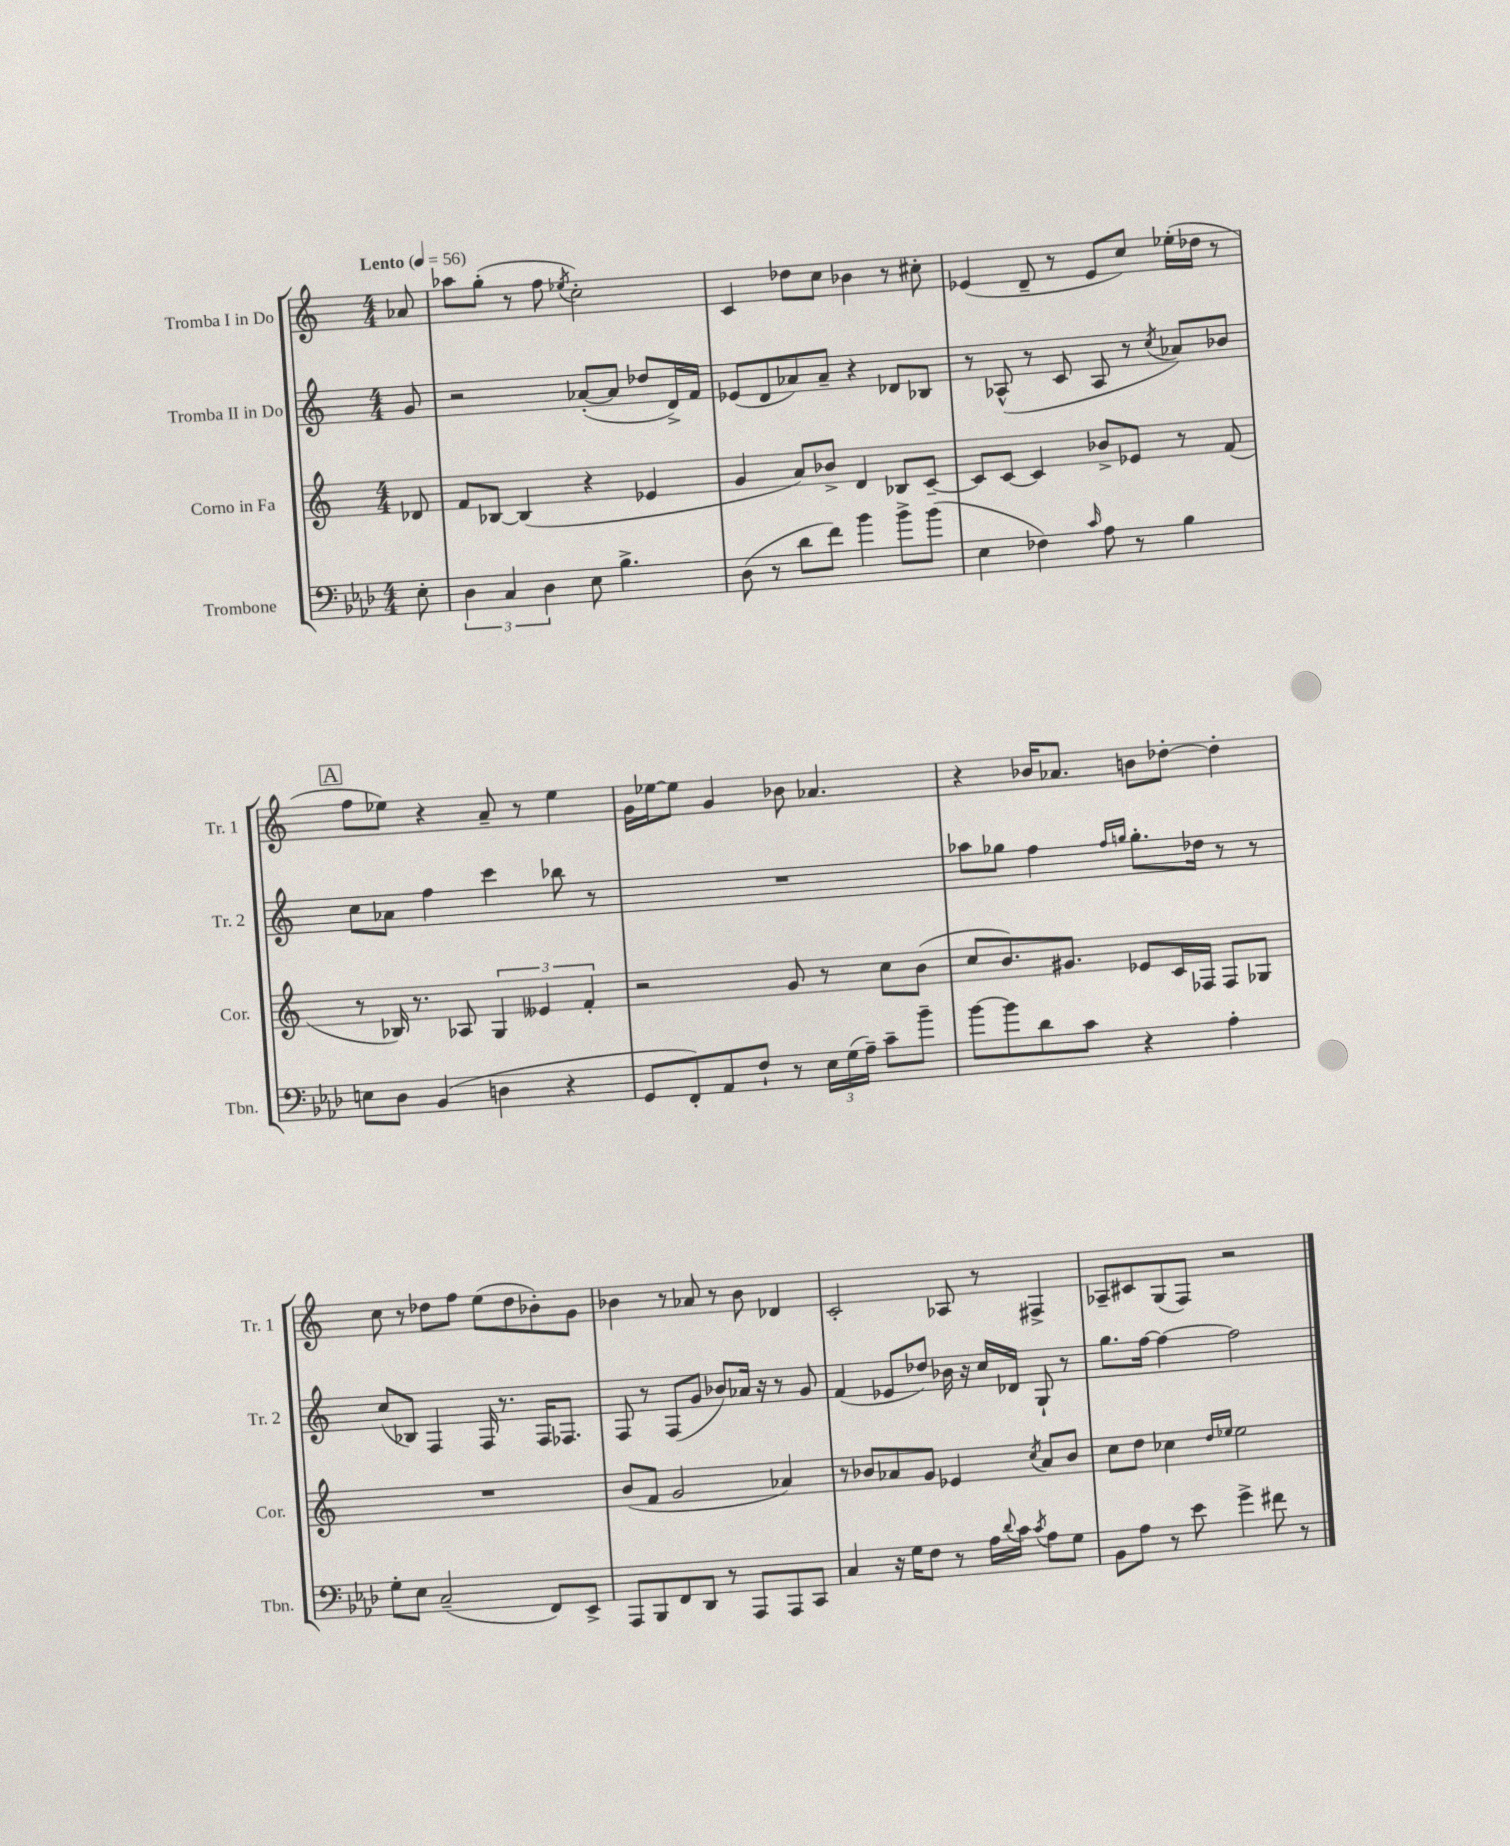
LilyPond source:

<<
\new StaffGroup <<
\new Staff = "s0" \with { instrumentName = "Tromba I in Do" shortInstrumentName = "Tr. 1" } {
    \clef treble \key c \major \numericTimeSignature \time 4/4 \partial 8 \tempo "Lento" 4 = 56
    aes'8 |
    aes''8 g''8-.( r8 f''8 \acciaccatura { ees''8 } c''2-.) |
    c'4 des''8 c''8 bes'4 r8 cis''8-. |
    ees'4( d'8-- r8 ees'8 c''8) ees''16-.( des''16 r8 |
    \mark \markup { \box "A" } f''8 ees''8) r4 a'8-- r8 ees''4 |
    g'16 ees''16~ ees''8 g'4 bes'8 aes'4. |
    r4 bes'16 aes'8. b'8 des''8~-. des''4-. |
    c''8 r8 des''8 f''8 e''8( des''8 bes'8-.) g'8 |
    bes'4 r8 aes'8 r8 bes'8 des'4 |
    c'2-. aes8 r8 fis4-> |
    aes8-- cis'8 g8( f8) r2 \bar "|." |
}
\new Staff = "s1" \with { instrumentName = "Tromba II in Do" shortInstrumentName = "Tr. 2" } {
    \clef treble \key c \major \numericTimeSignature \time 4/4 \partial 8
    g'8 |
    r2 aes'8~-.( aes'8 des''8 d'16->) f'16 |
    ees'8( d'8 aes'8) aes'8-- r4 des'8 bes8 |
    r8 aes8-^( r8 c'8 aes8 r8 \acciaccatura { c''8 } aes'8) bes'8 |
    \mark \markup { \box "A" } c''8 aes'8 f''4 c'''4 bes''8 r8 |
    R1 |
    aes''8 ges''8 f''4 \grace { f''16 g''16 } g''8.-. des''16 r8 r8 |
    c''8( bes8) f4 f16 r8. f16 fes8. |
    f8 r8 f8( g'8 bes'8) aes'16 r16 r8 g'8 |
    f'4( ees'8 des''8) bes'16 r16 c''16 des'16 g8-! r8 |
    g''8. f''16~ f''4~ f''2 \bar "|." |
}
\new Staff = "s2" \with { instrumentName = "Corno in Fa" shortInstrumentName = "Cor." } {
    \clef treble \key c \major \numericTimeSignature \time 4/4 \partial 8
    des'8 |
    f'8 bes8~ bes4( r4 ees'4 |
    g'4 a'8) bes'8-> d'4 bes8 c'8~-- |
    c'8 c'8~ c'4 bes'8-> ees'8 r8 f'8( |
    \mark \markup { \box "A" } r8 bes16) r8. aes8 \tuplet 3/2 { g4 eeses'4 f'4-. } |
    r2 g'8 r8 c''8 b'8( |
    c''8 b'8.) gis'8. ees'8 c'16 fes16 fes8 ges8 |
    R1 |
    b'8( f'8 g'2 aes'4) |
    r8 bes'8 aes'8 g'8 ees'4 \acciaccatura { c''8 } aes'8 bes'8 |
    c''8 d''8 ces''4 \grace { d''16 ees''16 } ees''2 \bar "|." |
}
\new Staff = "s3" \with { instrumentName = "Trombone" shortInstrumentName = "Tbn." } {
    \clef bass \key aes \major \numericTimeSignature \time 4/4 \partial 8
    ees8-. |
    \tuplet 3/2 { des4 c4 des4 } ees8 bes4.-> |
    des8( r8 des'8 f'8) bes'4 bes'8-> bes'8( |
    ees4 fes4) \grace { c'16 } aes8 r8 bes4 |
    \mark \markup { \box "A" } e8 des8 bes,4( d4 r4 |
    g,8 f,8-.) aes,8 f8-! r8 \tuplet 3/2 { ees16 g16( aes16--) } c'8-- bes'8-- |
    bes'8~ bes'8 des'8 c'8 r4 aes4-. |
    g8-. ees8 c2--( f,8) ees,8-> |
    aes,,8 bes,,8 f,8 des,8 r8 aes,,8 aes,,8 c,8 |
    c4 r16 g16 f8 r8 aes16 \appoggiatura { des'8 } c'16 \acciaccatura { c'8 } aes8 g8 |
    bes,8 aes8 r8 ees'8 g'4-> fis'8 r8 \bar "|." |
}
>>
>>
\layout { \context { \Score \remove "Bar_number_engraver" } }
